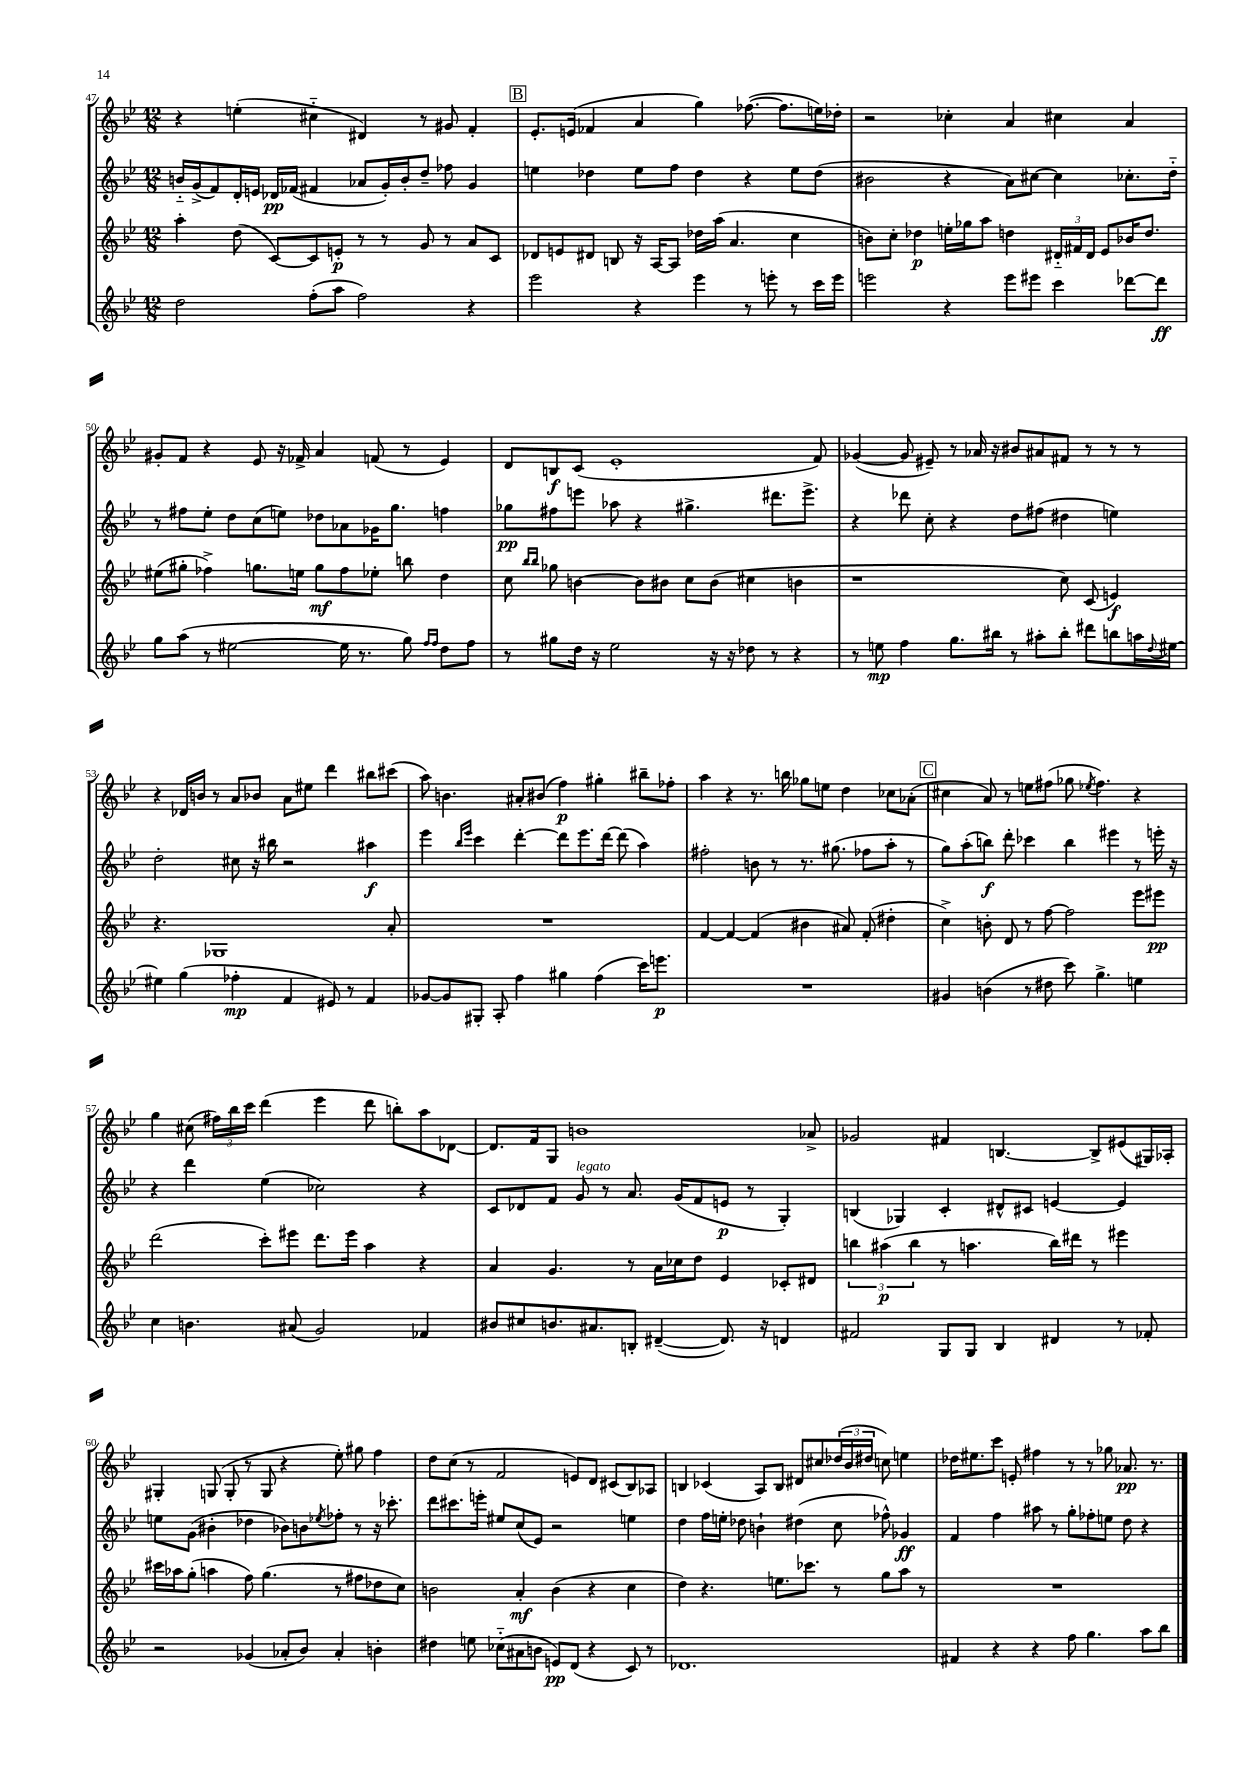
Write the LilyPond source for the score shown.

<<
\new StaffGroup <<
\new Staff = "s0" {
    \clef treble \key bes \major \numericTimeSignature \time 12/8
    r4 e''4-.( cis''4-_ dis'4) r8 gis'8 f'4-. |
    \mark \markup { \box "B" } ees'8.-. e'16( fes'4 a'4 g''4) fes''8.~( fes''8. e''16) des''16-. |
    r2 ces''4-. a'4 cis''4 a'4 |
    gis'8-. f'8 r4 ees'8 r16 fes'16-> a'4 f'8( r8 ees'4) |
    d'8 b8\f c'8( ees'1-. f'8) |
    ges'4~( ges'8 eis'8--) r8 aes'16 r16 bis'8 ais'8 fis'8 r8 r8 r8 |
    r4 des'16 b'16 r8 a'8 bes'8 a'8 eis''8 d'''4 bis''8 cis'''8( |
    a''8) b'4. ais'8-. bis'8( f''4\p) gis''4-. bis''8-- fes''8-. |
    a''4 r4 r8. b''16 ges''8 e''8 d''4 ces''8 aes'8-.( |
    \mark \markup { \box "C" } cis''4 a'8) r8 e''8 fis''8( ges''8 \acciaccatura { ees''8 } fis''4.) r4 |
    g''4 cis''8( \tuplet 3/2 { fis''16) bes''16 c'''16 } d'''4( ees'''4 d'''8 b''8-.) a''8 des'8~ |
    des'8. f'16 g8 b'1 aes'8-> |
    ges'2 fis'4 b4.~ b8-> eis'8( gis16) aes16-. |
    gis4-. g8( g8-. r8 g8 r4 ees''8-.) gis''8 f''4 |
    d''8 c''8( r8 f'2 e'8) d'8 cis'8( bes8) aes8 |
    b4 ces'4( a8) b8 dis'8 cis''8 \tuplet 3/2 { des''16( bes'16 dis''16 } c''8) e''4 |
    des''16 eis''8. c'''8 e'8-. fis''4 r8 r8 ges''8 aes'8.\pp r8. \bar "|." |
}
\new Staff = "s1" {
    \clef treble \key bes \major \numericTimeSignature \time 12/8
    b'16-_ g'16->( f'8) d'16-. e'16 des'16\pp fes'16( fis'4 aes'8 g'16-.) b'16-. d''8-- fes''8 g'4 |
    \mark \markup { \box "B" } e''4 des''4 e''8 f''8 des''4 r4 e''8 des''8( |
    bis'2 r4 a'8) cis''8~ cis''4 ces''8.-. d''16-_ |
    r8 fis''8 ees''8-. d''8 c''8( e''8) des''8 aes'8 ges'16 g''8. f''4 |
    ges''8\pp fis''8 e'''8 aes''8 r4 gis''4.-> dis'''8. e'''8.-> |
    r4 des'''8 c''8-. r4 d''8 fis''8( dis''4 e''4) |
    d''2-. cis''8 r16 bis''16 r2 ais''4\f |
    ees'''4 \grace { bes''16 ees'''16 } c'''4 d'''4~-. d'''8 ees'''8. d'''16~ d'''8( a''4) |
    fis''2-. b'8 r8 r8. gis''8.( fes''8 a''8-. r8 |
    \mark \markup { \box "C" } g''8) a''8-.( b''8\f) d'''8-. ces'''4 b''4 eis'''4 r8 e'''16-. r16 |
    r4 d'''4 ees''4( ces''2) r4 |
    c'8 des'8 f'8 g'8^\markup { \italic "legato" } r8 a'8. g'16( f'8 e'8\p r8 g4-.) |
    b4( ges4) c'4-. dis'8-^ cis'8 e'4~ e'4 |
    e''8 g'8( bis'4-. des''4 bes'8) b'8 \acciaccatura { ees''8 } fes''8-. r8 r16 ces'''8.-. |
    d'''8 cis'''8. e'''16-. eis''8 c''8( ees'8) r2 e''4 |
    d''4 f''16 e''16-. des''8 b'4-! dis''4( c''8 fes''8-^) ges'4\ff |
    f'4 f''4 ais''8 r8 g''8-. fes''8-. e''8 d''8 r4 \bar "|." |
}
\new Staff = "s2" {
    \clef treble \key bes \major \numericTimeSignature \time 12/8
    a''4-. d''8( c'8~) c'8 e'8-.\p r8 r8 g'8 r8 a'8 c'8 |
    \mark \markup { \box "B" } des'8 e'8 dis'8 b8 r16 a16~ a8 des''16 a''16( a'4. c''4 |
    b'8) c''8-. des''4\p e''16-. ges''16 a''8 d''4 \tuplet 3/2 { dis'16-_ fis'16 dis'16 } ees'8 bes'16 d''8. |
    eis''8( gis''8-. fes''4->) g''8. e''16 g''8\mf fes''8 ees''8-. b''8 d''4 |
    c''8 \grace { bes''16 bes''16 } ges''8 b'4~ b'8 bis'8 c''8 bis'8( cis''4 b'4 |
    r1 c''8) c'8( e'4\f) |
    r4. ges1 a'8-. |
    R1. |
    f'4~ f'4~ f'4( bis'4 ais'8) f'8-.( dis''4-. |
    \mark \markup { \box "C" } c''4->) b'8-. d'8 r8 f''8~ f''2 ees'''8 eis'''8\pp |
    d'''2( c'''8-.) eis'''8 d'''8. eis'''16 a''4 r4 |
    a'4 g'4. r8 a'16 ces''16 d''8 ees'4 ces'8-. dis'8 |
    \tuplet 3/2 { b''4 ais''4\p( b''4 } r8 a''4. b''16) dis'''16 r8 eis'''4 |
    cis'''16 aes''16 g''8-.( a''4 f''8) g''4.( r8 fis''8 des''8 c''8) |
    b'2 a'4-.\mf b'4( r4 c''4 |
    d''4) r4. e''8. ces'''8. r8 g''8 a''8 r8 |
    R1. \bar "|." |
}
\new Staff = "s3" {
    \clef treble \key bes \major \numericTimeSignature \time 12/8
    d''2 f''8-.( a''8 f''2) r4 |
    \mark \markup { \box "B" } ees'''2 r4 ees'''4 r8 e'''8-. r8 c'''16 e'''16 |
    e'''2 r4 e'''8 eis'''8 c'''4 des'''8~ des'''8\ff |
    g''8 a''8( r8 eis''2~ eis''16 r8. g''8) \grace { f''16 f''16 } d''8 f''8 |
    r8 gis''8 d''16 r16 ees''2 r16 r16 des''8 r8 r4 |
    r8 e''8\mp f''4 g''8. bis''16 r8 ais''8-. bis''8-. dis'''8 b''8 a''16 \appoggiatura { d''8 } eis''16~ |
    eis''4 g''4( fes''4-.\mp f'4 eis'8) r8 f'4 |
    ges'8~ ges'8 gis8-. a8-. f''4 gis''4 f''4( c'''16) e'''8.\p |
    R1. |
    \mark \markup { \box "C" } gis'4 b'4( r8 dis''8 c'''8) g''4.-> e''4 |
    c''4 b'4. ais'8( g'2) fes'4 |
    bis'8 cis''8 b'8. ais'8. b8-. dis'4~--( dis'8.) r16 d'4 |
    fis'2 g8 g8 bes4 dis'4 r8 fes'8-. |
    r2 ges'4( aes'8-. bes'8) aes'4-. b'4-. |
    dis''4 e''8 ces''8-_( ais'8 b'8 e'8\pp) d'8( r4 c'8) r8 |
    des'1. |
    fis'4 r4 r4 f''8 g''4. a''8 bes''8 \bar "|." |
}
>>
>>
\layout { \context { \Score currentBarNumber = #47 } }
